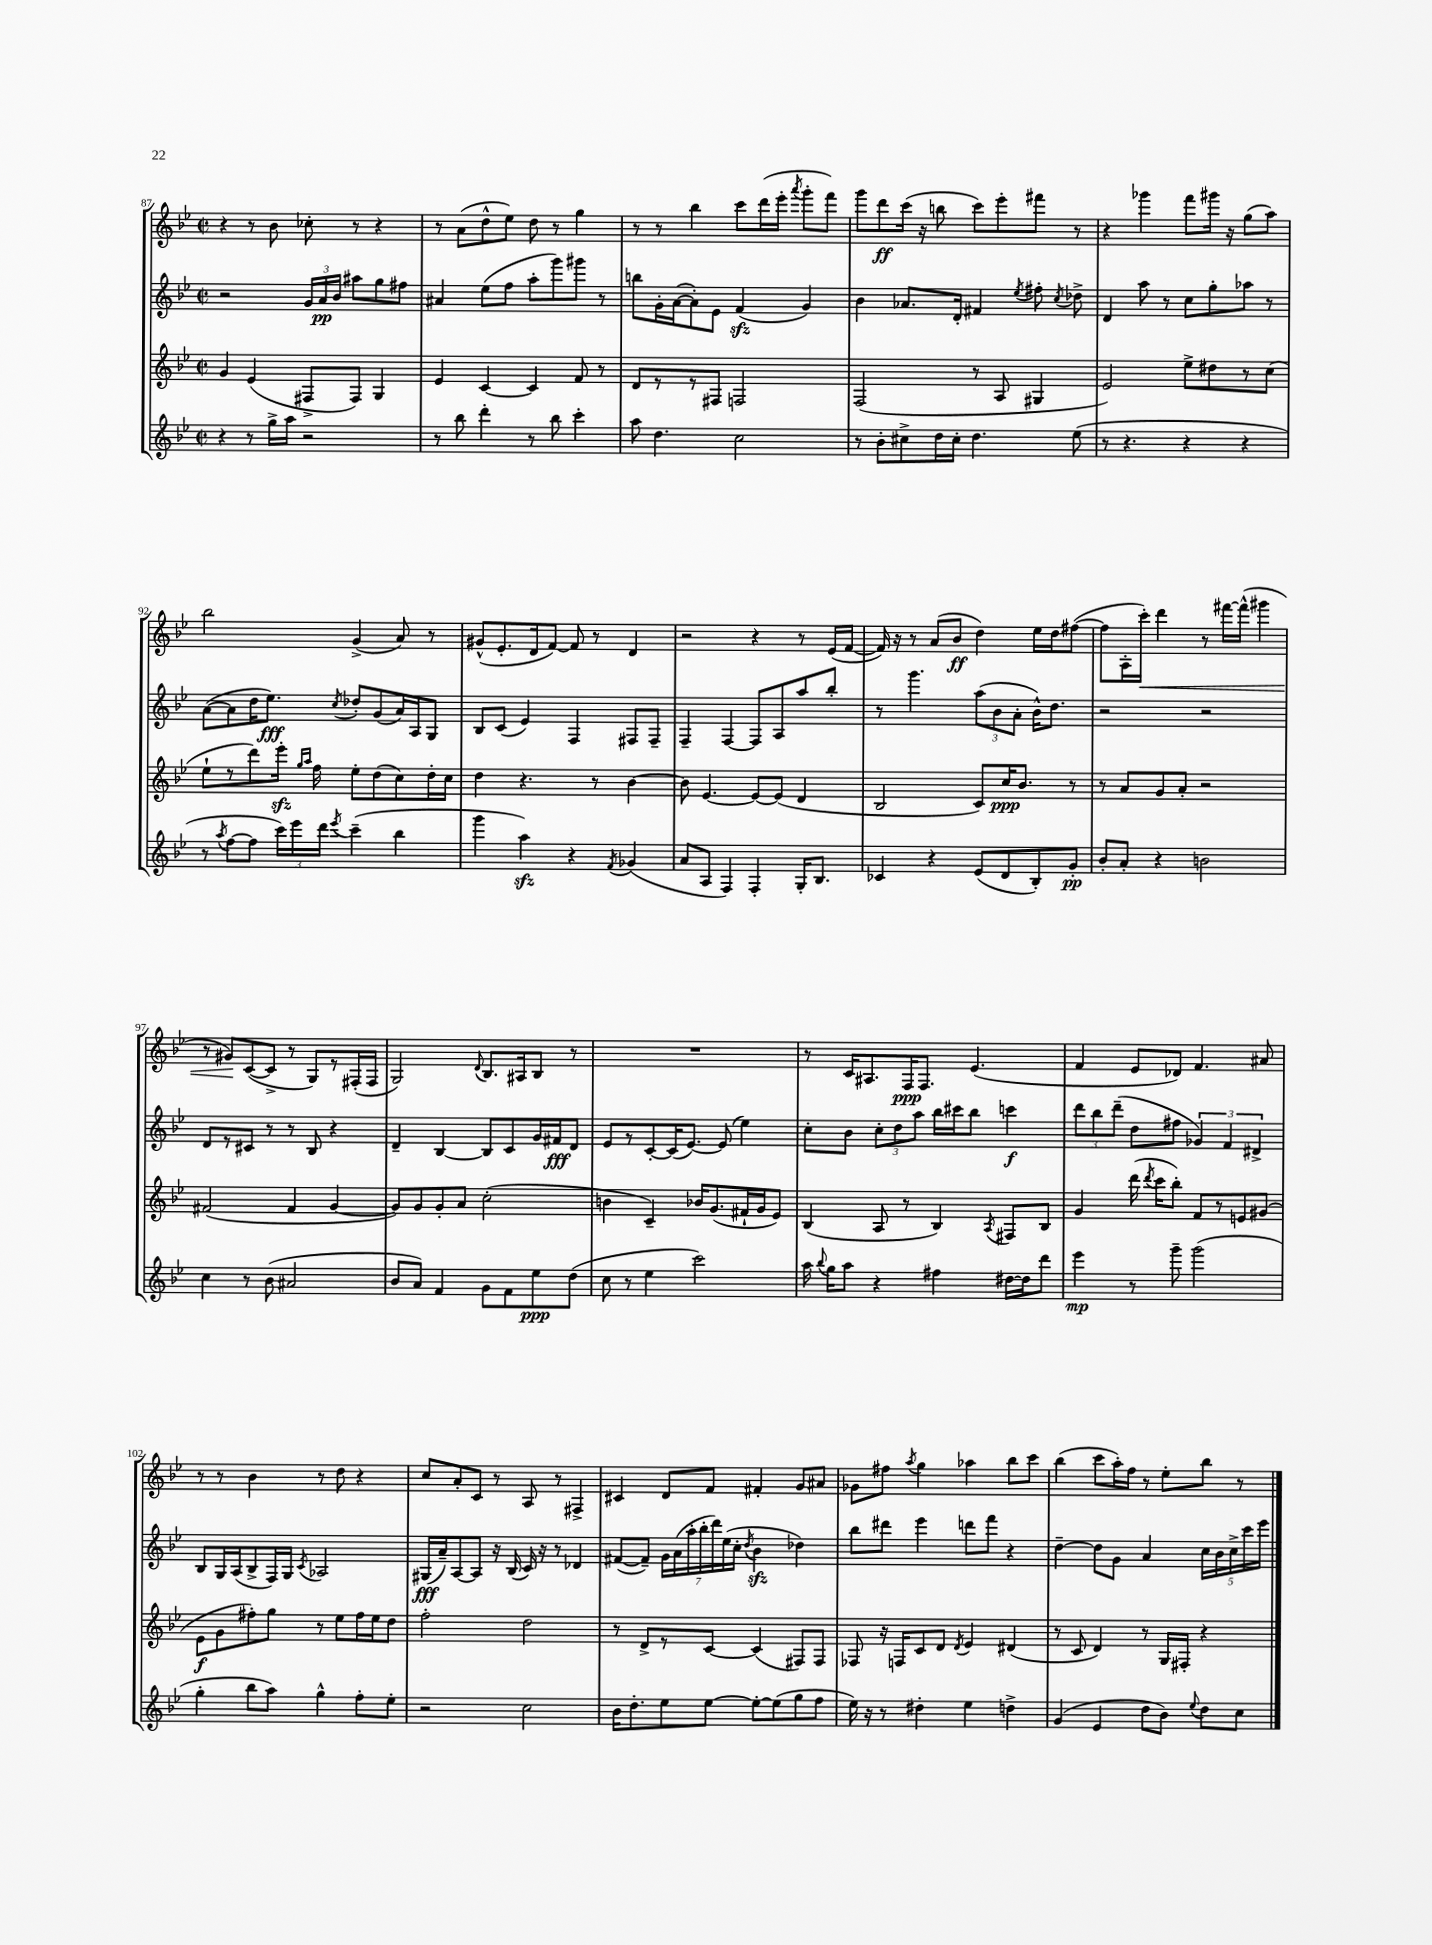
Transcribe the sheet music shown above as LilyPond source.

<<
\new StaffGroup <<
\new Staff = "s0" {
    \clef treble \key bes \major \defaultTimeSignature \time 2/2
    \autoBeamOff r4 r8 bes'8 ces''8-. r8 r4 |
    r8 a'8[( d''8-^ ees''8]) d''8 r8 g''4 |
    r8 r8 bes''4 c'''8[ d'''16( ees'''16]-. \acciaccatura { a'''8 } g'''8[-. f'''8]) |
    g'''8[ d'''8\ff c'''16]( r16 b''8 c'''8[) ees'''8-. fis'''8] r8 |
    r4 ges'''4 f'''8[ gis'''16] r16 g''8[( a''8]) |
    bes''2 g'4->( a'8) r8 |
    gis'8[-^( ees'8.-. d'16 f'8]~) f'8 r8 d'4 |
    r2 r4 r8 ees'16[( f'16]~ |
    f'16) r16 r8 a'8[( bes'8]\ff d''4) ees''16[ d''16 fis''8]~( |
    fis''8[ a16-. c'''16]-.\<) d'''4 r8 fis'''16[~ fis'''16]-^( gis'''4 |
    r8 gis'8[\!) c'8~( c'8]-> r8 g8[) r8 fis16-.( fis16] |
    g2) \appoggiatura { d'8 } bes8.[ ais16 bes8] r8 |
    R1 |
    r8 c'16[ ais8. f16\ppp f8.] ees'4.( |
    f'4 ees'8[ des'8]) f'4. ais'8 |
    r8 r8 bes'4 r8 d''8 r4 |
    c''8[ a'8-. c'8] r8 a8 r8 fis4-> |
    cis'4 d'8[ f'8] fis'4-. g'8[ ais'8] |
    ges'8[ fis''8] \acciaccatura { a''8 } g''4 aes''4 bes''8[ c'''8] |
    bes''4( c'''8[ a''16-.) f''16] r8 ees''8[-. bes''8] r8 \bar "|." |
}
\new Staff = "s1" {
    \clef treble \key bes \major \defaultTimeSignature \time 2/2
    \autoBeamOff r2 \tuplet 3/2 { g'16[ a'16\pp bes'16] } ais''8[ g''8 fis''8] |
    ais'4 ees''8[( f''8] a''8[-. g'''8) gis'''8] r8 |
    b''8[ g'16-. a'16~( a'8-.) ees'8] f'4\sfz( g'4) |
    bes'4 aes'8.[ d'16]-. fis'4 \acciaccatura { ees''8 } fis''8-. \acciaccatura { c''8 } des''8-> |
    d'4 a''8 r8 c''8[ g''8-. aes''8] r8 |
    a'8[~( a'8 d''16 ees''8.]\fff) \acciaccatura { c''8 } des''8[-. g'8( a'16) a16 g8] |
    bes8[ c'8]( ees'4) f4 fis8[ fis8]-- |
    f4-- f4~ f8[ a8 a''8 bes''8]-. |
    r8 g'''4. \tuplet 3/2 { a''8[( bes'8 a'8]-. } bes'16[-^) d''8.] |
    r2 r2 |
    d'8[ r8 cis'8] r8 r8 bes8 r4 |
    d'4-- bes4~ bes8[ c'8 g'16 fis'16\fff d'8] |
    ees'8[ r8 c'8~-. c'16( ees'8.]~) ees'8( ees''4) |
    c''8[-. bes'8] \tuplet 3/2 { c''8[-. d''8 a''8] } bes''16[ cis'''16 bes''8] c'''4\f |
    \tuplet 3/2 { d'''8[ bes''8 d'''8]--( } d''8[ fis''8] \tuplet 3/2 { ges'4) f'4 dis'4-> } |
    bes8[ g16 a16( bes8-> f16) g16] \acciaccatura { c'8 } aes2 |
    gis16[\fff( a'16--) a8~ a8] r16 bes16( c'16) r16 r8 des'4 |
    fis'8[~( fis'8]--) \tuplet 7/4 { g'16[ a'16( a''16-. bes''16-. d'''16) ees''16( c''16]-. } \acciaccatura { d''8 } bes'4\sfz des''4) |
    bes''8[ dis'''8] ees'''4 d'''8[ f'''8] r4 |
    d''4~-- d''8[ g'8] a'4 \tuplet 5/4 { c''16[ bes'16 c''16-> c'''16 ees'''16] } \bar "|." |
}
\new Staff = "s2" {
    \clef treble \key bes \major \defaultTimeSignature \time 2/2
    \autoBeamOff g'4 ees'4( fis8[-> fis8]) g4 |
    ees'4 c'4~ c'4 f'8 r8 |
    d'8[ r8 r8 fis8] f2 |
    f2( r8 a8 gis4 |
    ees'2) ees''8[-> dis''8 r8 c''8]( |
    ees''8[-! r8 d'''8) ees'''16]-.\sfz \grace { g''16[ a''16] } f''16 ees''8[-. d''8( c''8) d''16-. c''16] |
    d''4 r4. r8 bes'4~ |
    bes'8 ees'4.~ ees'8[~ ees'8]( d'4 |
    bes2 c'8[) c''16\ppp bes'8.] r8 |
    r8 a'8[ g'8 a'8]-. r2 |
    fis'2( fis'4 g'4~ |
    g'8[) g'8 g'8-. a'8] c''2-.( |
    b'4 c'4--) bes'16[ g'8.( fis'16-! g'16 ees'8]) |
    bes4( a8 r8 bes4) \acciaccatura { a8 } fis8[ bes8] |
    g'4 d'''16( \acciaccatura { d'''8 } c'''16[ bes''8]-.) f'8[ r8 e'8 gis'8]( |
    ees'8[\f g'8 fis''8-.) g''8] r8 ees''8[ fis''16 ees''16 d''8] |
    f''2-. d''2 |
    r8 d'8[-> r8 c'8]~ c'4( fis8[) fis8] |
    fes8 r16 f16[ c'8 d'8] \acciaccatura { d'8 } ees'4 dis'4( |
    r8 c'8 d'4) r8 g16[ fis16]-. r4 \bar "|." |
}
\new Staff = "s3" {
    \clef treble \key bes \major \defaultTimeSignature \time 2/2
    \autoBeamOff r4 r8 g''16[-> a''16] r2 |
    r8 bes''8 d'''4-. r8 bes''8 c'''4-. |
    a''8 d''4. c''2 |
    r8 bes'8[-. cis''8-> d''16 cis''16]-. d''4. ees''8( |
    r8 r4. r4 r4 |
    r8 \acciaccatura { a''8 } f''8[~ f''8] \tuplet 3/2 { c'''16[) ees'''16 d'''16] } \acciaccatura { ees'''8 } c'''4--( bes''4 |
    g'''4 a''4\sfz) r4 \acciaccatura { f'8 } ges'4( |
    a'8[ a8] f4) f4-. g16[-. bes8.] |
    ces'4 r4 ees'8[( d'8 bes8-.) g'8]-.\pp |
    bes'8[-. a'8]-. r4 b'2 |
    c''4 r8 bes'8( ais'2 |
    bes'8[ a'8]) f'4 g'8[ f'8 ees''8\ppp d''8]( |
    c''8 r8 ees''4 c'''2) |
    a''16 \appoggiatura { bes''8 } g''16[ a''8] r4 fis''4 dis''16[~ dis''16 d'''8] |
    ees'''4\mp r8 g'''8-- g'''2( |
    g''4-. bes''8[ a''8]) g''4-^ f''8[-. ees''8]-. |
    r2 c''2 |
    bes'16[ d''8.-. ees''8 ees''8]~ ees''8[~-. ees''8( g''8 f''8] |
    ees''16) r16 r8 dis''4-. ees''4 d''4-> |
    g'4( ees'4 d''8[ bes'8]) \appoggiatura { ees''8 } d''8[ c''8] \bar "|." |
}
>>
>>
\layout { \context { \Score currentBarNumber = #87 } }
